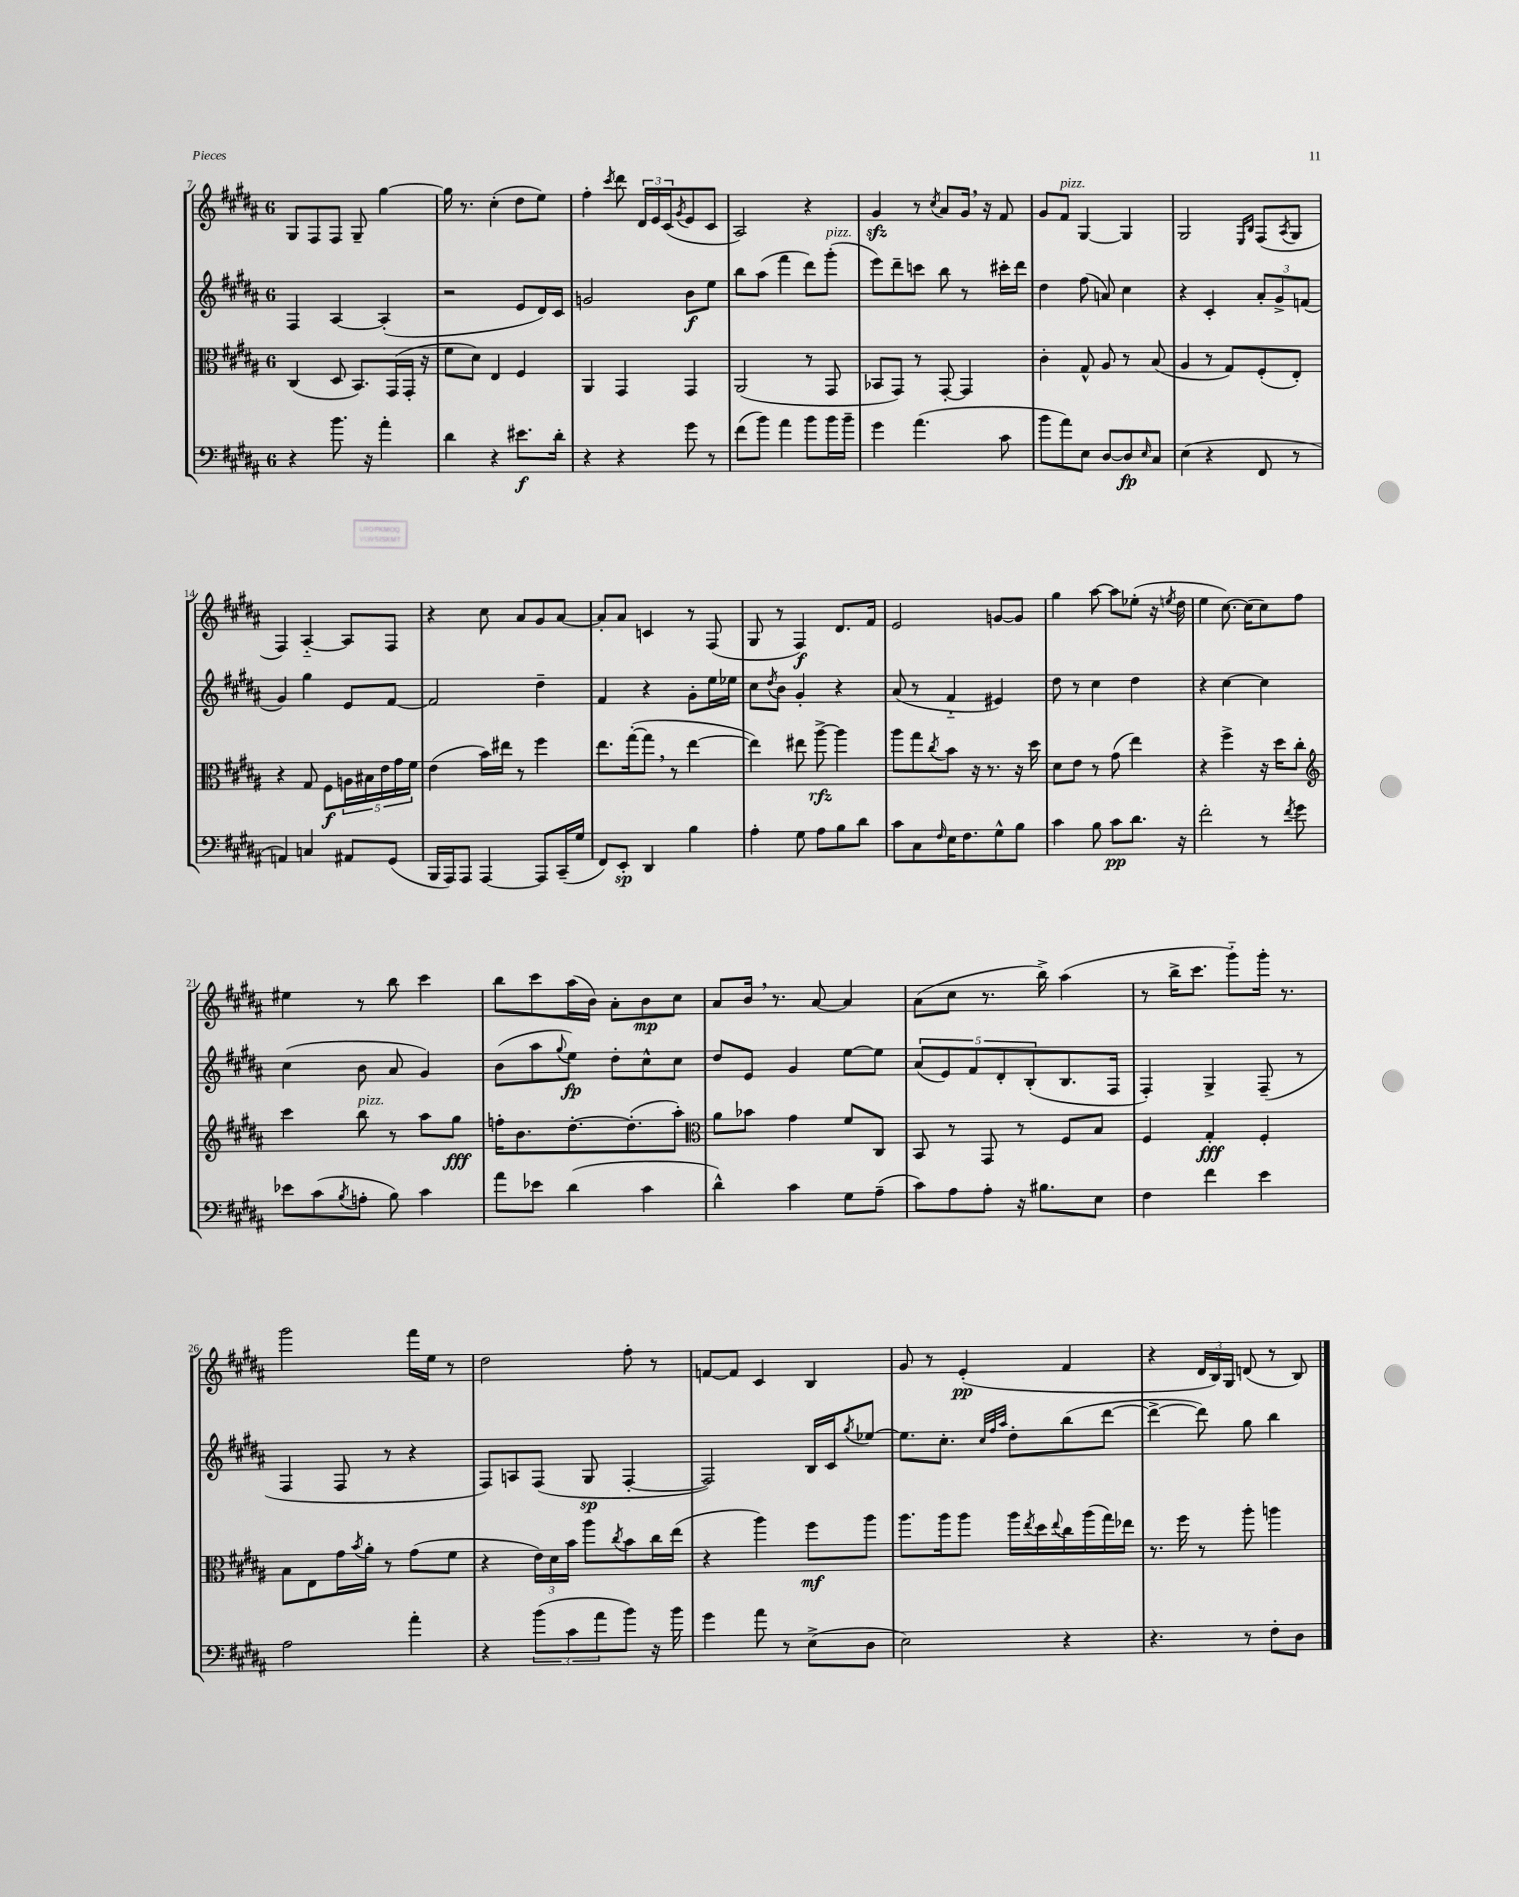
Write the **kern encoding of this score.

**kern	**kern	**kern	**kern
*staff4	*staff3	*staff2	*staff1
*clefF4	*clefC3	*clefG2	*clefG2
*k[f#c#g#d#a#]	*k[f#c#g#d#a#]	*k[f#c#g#d#a#]	*k[f#c#g#d#a#]
*M6/8	*M6/8	*M6/8	*M6/8
4r	(4C#	4F#	8G#
.	.	.	8F#
8.b	8D#	[4A#	8F#
.	8.BB)	.	8G#~
16r	.	.	.
4a#'	.	(4A#']	[4gg#
.	(16GG#	.	.
.	16GG#'	.	.
.	16r	.	.
=	=	=	=
4d#	8f#	2r	16gg#]
.	.	.	8.r
.	8d#)	.	.
4r	4E	.	(4cc#'
8.e#	4F#	8e	8dd#
.	.	16d#)	8ee)
16d#'	.	16c#	.
=	=	=	=
4r	4AA#	2g	4ff#'
.	.	.	8qccc#
4r	4GG#	.	8ddd#
.	.	.	24d#
.	.	.	24e
.	.	.	(24c#
.	.	.	8qg#
8g#	4GG#	8b	8e
8r	.	8ee	8c#
=	=	=	=
(8f#	(2AA#	8bb	2A#)
8b)	.	(8aa#	.
4a#	.	4fff#	.
8b	8r	8ddd#)	4r
16b	8GG#	(8ggg#'	.
16b~	.	.	.
=	=	=	=
4g#	8BB-	8eee)	4g#
.	8GG#)	8ddd#~	.
(4.a#	8r	8ccc	8r
.	.	.	8qcc#
.	[8GG#'	8bb	8a#
.	4GG#]	8r	16g#
.	.	.	16r
8c#	.	16ccc#'	8f#
.	.	16ddd#	.
=	=	=	=
8b	4c#'	4dd#	8g#
8a#)	.	.	8f#
8E	8G#^^	(8ff#	[4G#
[8D#	8A#	8a)	.
8D#]	8r	4cc#	4G#]
16qqE	.	.	.
8C#	(8B	.	.
=	=	=	=
(4E	4A#	4r	2G#
4r	8r	4c#'	.
.	8G#)	.	.
.	.	.	16qqE
.	.	.	16qqB
8FF#	(8F#'	12a#'	(8F#
.	.	12g#^	.
.	.	.	8qA#
8r	8E')	.	8G#
.	.	(12f	.
=	=	=	=
4AA)	4r	4g#)	4F#)
4C	8G#	4gg#	[4A#'~
.	8F#	.	.
8AA#	20A	8e	8A#]
.	20B#	.	.
.	20e	.	.
(8GG#	.	[8f#	8F#
.	20g#	.	.
.	20f#	.	.
=	=	=	=
16BBB	(4e	2f#]	4r
16AAA#)	.	.	.
8AAA#	.	.	.
[4AAA#	16b)	.	8cc#
.	16ee#	.	.
.	8r	.	8a#
8AAA#]	4ff#	4dd#~	8g#
(16CC#~	.	.	[8a#
16G#	.	.	.
=	=	=	=
8FF#)	8.ee	4f#	8a#']
8EE'	.	.	8a#
.	([16gg#'	.	.
4DD#	8gg#]	4r	4c
.	8r	.	.
4B	[4ee	8g#'	8r
.	.	16ee	(8F#
.	.	16ee-	.
=	=	=	=
4A#'	4ee])	8cc#	8G#
.	.	8qdd#	.
.	.	8b	8r
8G#	8ee#	4g#'	4F#)
8A#	[8aa#^	.	.
8B	4aa#]	4r	8.d#
8d#	.	.	.
.	.	.	16f#
=	=	=	=
8c#	8aa#	(8a#	2e
8C#	8gg#	8r	.
16qqF#	8qcc#	.	.
16E	8b	4f#'~	.
8.F#	.	.	.
.	16r	.	.
.	8.r	.	.
8G#^^	.	4e#)	[8g
8B	16r	.	8g]
.	16dd#	.	.
=	=	=	=
4c#	8d#	8dd#	4gg#
.	8e	8r	.
8B	8r	4cc#	[8aa#
8c#	(8g#	.	8aa#]
8.d#	4ee)	4dd#	(8ee-'
.	.	.	16r
.	.	.	8qee
16r	.	.	16dd#
=	=	=	=
2f#'	4r	4r	4ee
.	4ff#^	[4cc#	[8.cc#)
.	.	.	(16cc#]
8r	16r	4cc#]	8cc#)
.	16dd#	.	.
8qf#	.	.	.
8g#	8cc#'	.	8ff#
=	=	=	=
*	*clefG2	*	*
8e-	4ccc#	(4cc#	4ee#
(8c#	.	.	.
8qB	.	.	.
8A'	8bb	8b	8r
8B)	8r	8a#	8bb
4c#	8aa#	4g#)	4ccc#
.	8gg#	.	.
=	=	=	=
8a#	16ff'	(8b	8bb
.	8.b	.	.
8e-	.	8aa#	8ccc#
.	.	8qqgg#	.
(4d#	[8.dd#'	8ee)	(16aa#
.	.	.	16b)
.	.	8dd#'	8a#'
.	(8.dd#']	.	.
4c#	.	8cc#^^	8b
.	8aa#')	8cc#	8cc#
=	=	=	=
*	*clefC3	*	*
4d#^^)	8a#	8dd#	8a#
.	8b-	8e	16b
.	.	.	8.r
4c#	4g#	4g#	.
.	.	.	[8a#
8G#	8f#	[8ee	4a#]
(8A#~	8C#	8ee]	.
=	=	=	=
8c#)	8BB	(10a#	(8a#
.	.	10e)	.
8A#	8r	.	8cc#
.	.	10f#	.
8A#'	8GG#	.	8.r
.	.	10d#'	.
16r	8r	.	.
.	.	(10B'	.
8.B#	.	.	16bb^)
.	8F#	8.B	(4aa#
8E	8B	.	.
.	.	16F#	.
=	=	=	=
4F#	4F#	4F#')	8r
.	.	.	16bb^
.	.	.	8.ccc#
4f#	4G#'	4G#^	.
.	.	.	8ggg#'~)
4e	4F#'	(8F#~	16ggg#'
.	.	.	8.r
.	.	8r	.
=	=	=	=
2A#	8B	4F#	2ggg#
.	8E	.	.
.	16g#	8F#	.
.	8qb	.	.
.	16a#'	.	.
.	8r	8r	.
4a#'	(8g#	4r	16fff#
.	.	.	16ee
.	8f#	.	8r
=	=	=	=
4r	4r	8F#)	2dd#
.	.	8A	.
(12b	24e)	(8F#	.
.	24d#	.	.
12c#	24b	.	.
.	8aa#	8G#	.
12a#	.	.	.
.	8qcc#	.	.
8b)	8b	[4F#'	8ff#'
16r	16cc#	.	8r
16b	(16ee	.	.
=	=	=	=
4g#	4r	2F#])	[8f
.	.	.	8f]
8a#	4aa#)	.	4c#
8r	.	.	.
(8E^	8ff#	16B	4B
.	.	16c#	.
.	.	8qgg#	.
8D#	8aa#	[8ee-	.
=	=	=	=
2E)	8.aa#	8.ee-]	8g#
.	.	.	8r
.	16aa#	8.cc#'	.
.	8aa#	.	(4e'
.	.	32qqcc#	.
.	.	32qqff#	.
.	.	32qqaa#	.
.	16aa#	8dd#'	.
.	8qee	.	.
.	16dd#	.	.
.	8qqee	.	.
4r	16cc#	(8bb	4f#
.	(16aa#	.	.
.	16gg#)	[8ddd#	.
.	16ee-	.	.
=	=	=	=
4.r	8.r	4ddd#^_	4r
.	16ff#	.	.
.	8r	8ddd#])	24d#
.	.	.	24B)
.	.	.	24G#
8r	8aa#'	8gg#	(8d
8F#'	4aa	4bb	8r
8D#	.	.	8B)
==	==	==	==
*-	*-	*-	*-
